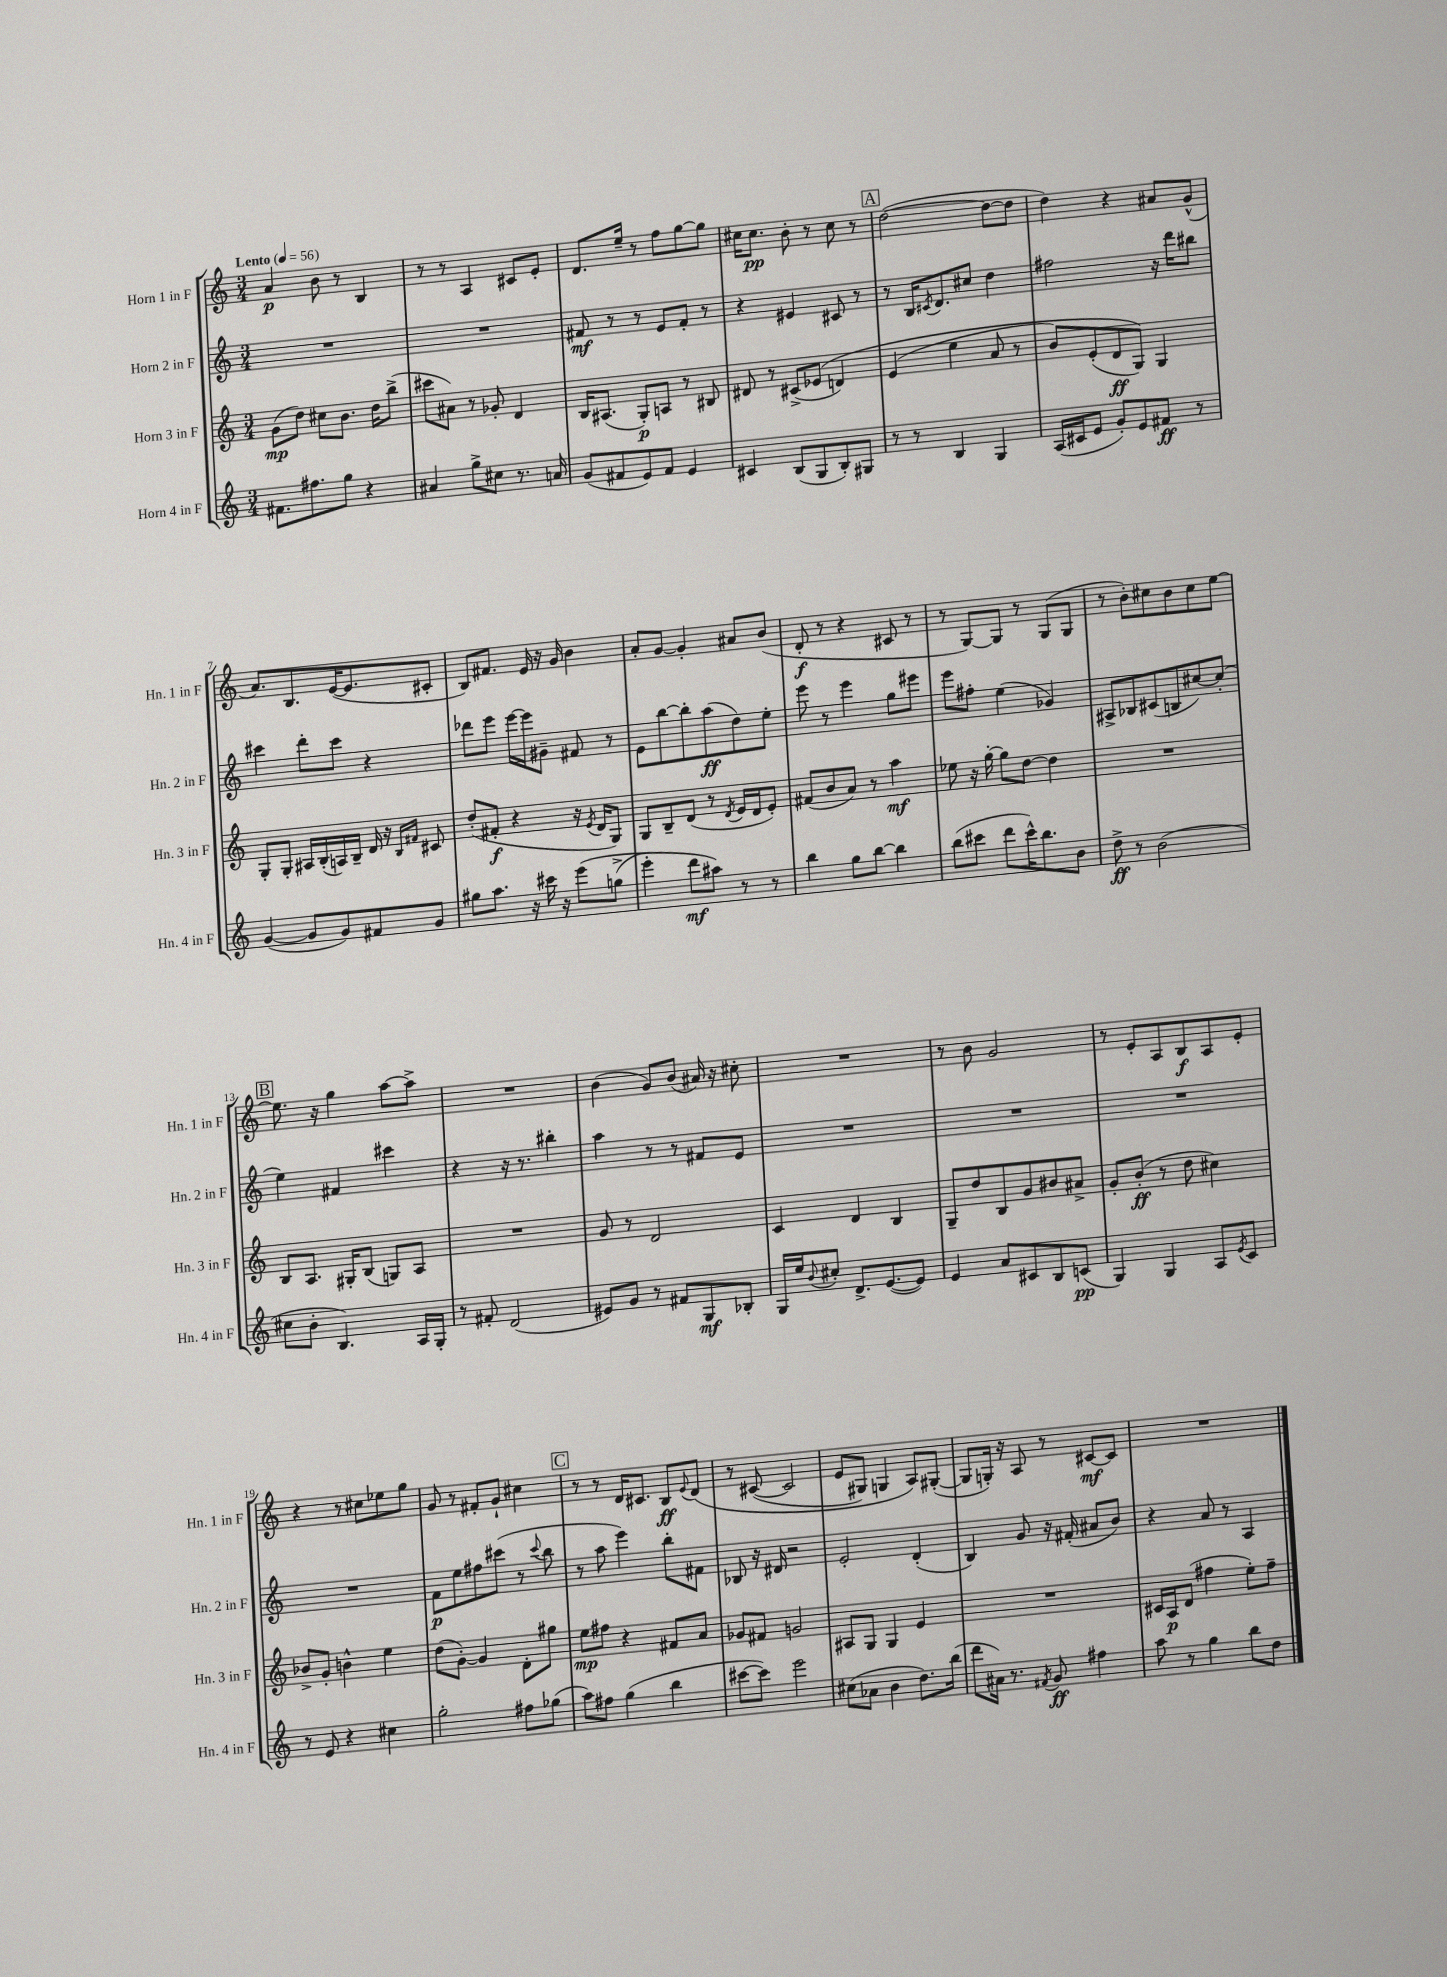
<<
\new StaffGroup <<
\new Staff = "s0" \with { instrumentName = "Horn 1 in F" shortInstrumentName = "Hn. 1 in F" } {
    \clef treble \key c \major \numericTimeSignature \time 3/4 \tempo "Lento" 4 = 56
    a'4\p b'8 r8 b4 |
    r8 r8 a4 cis'8 e'8-. |
    d'8. e''16-- r8 f''8 g''8~ g''8 |
    cis''16 cis''8.\pp b'8-. r8 cis''8 r8 |
    \mark \markup { \box "A" } d''2~( d''8~ d''8 |
    d''4) r4 ais'8 g'8-^( |
    a'8.) b8. e'16~( e'8. cis'8-. |
    b8) fis'8. e'16 r16 g'16 b'4 |
    a'8-. g'8~ g'4-. ais'8 b'8( |
    d'8-.\f r8 r4 cis'8 r8 |
    r8 g8~) g8 r8 g8( g8 |
    r8 b'8-.) cis''8 b'8 cis''8 e''8~ |
    \mark \markup { \box "B" } e''8. r16 g''4 a''8~ a''8-> |
    R2. |
    b'4( g'8) b'8( ais'16) r16 cis''8-. |
    R2. |
    r8 b'8 g'2 |
    r8 e'8-. a8 b8\f a8 e'8-. |
    r4 r8 cis''8 ees''8 g''8 |
    g'8 r8 fis'8-. g'8-! cis''4 |
    \mark \markup { \box "C" } r8 r8 d'16 cis'8. b8\ff \appoggiatura { e'8 } d'8\( |
    r8 cis'8~( cis'2 |
    e'8 gis8) g4 a8\) gis8~-.( |
    gis8 g16-.) r16 a8 r8 cis'8~\mf cis'8 |
    R2. \bar "|." |
}
\new Staff = "s1" \with { instrumentName = "Horn 2 in F" shortInstrumentName = "Hn. 2 in F" } {
    \clef treble \key c \major \numericTimeSignature \time 3/4
    R2. |
    R2. |
    fis'8\mf r8 r8 e'8 fis'8-. r8 |
    r4 eis'4 cis'8 r8 |
    \mark \markup { \box "A" } r8 b16 \acciaccatura { cis'8 } d'8. cis''8 d''4 |
    fis''2 r16 d'''16 bis''8 |
    cis'''4 d'''8-. cis'''8 r4 |
    des'''8 e'''8 e'''16~ e'''16 gis'8-- fis'8 r8 |
    e'8 b''8~ b''8-. a''8\ff( d''8) e''8-. |
    e'''8 r8 e'''4 g''8 eis'''8 |
    e'''8 fis''8-. e''4( ges'4) |
    ais8-> bes8 cis'8( b8 cis''8~) cis''8-.( |
    \mark \markup { \box "B" } e''4) fis'4 cis'''4 |
    r4 r16 r8. bis''4-. |
    a''4 r8 r8 fis'8 e'8 |
    R2. |
    R2. |
    R2. |
    R2. |
    f'8\p e''8 fis''8 cis'''8( r8 \appoggiatura { cis'''8 } b''8 |
    \mark \markup { \box "C" } r8 a''8 e'''4) b''8-. fis'8 |
    bes8 r16 dis'16 r2 |
    e'2-. d'4-.( |
    b4) g'8 r16 fis'16-.( ais'8 b'8) |
    r4 a'8 r8 a4 \bar "|." |
}
\new Staff = "s2" \with { instrumentName = "Horn 3 in F" shortInstrumentName = "Hn. 3 in F" } {
    \clef treble \key c \major \numericTimeSignature \time 3/4
    g'8\mp( d''8) cis''8 b'8. d''16 b''8->( |
    cis'''8 ais'8) r8 ges'8-. d'4 |
    b16 ais8.( g8-.\p) a8 r8 bis8 |
    dis'8 r8 cis'8->( ees'8\( d'4) |
    \mark \markup { \box "A" } e'4( e''4 a'8 r8 |
    b'8) e'8-.( d'8\ff g8)\) g4 |
    g8-. g8-. ais16 b16-.( a16) b16-- d'16 r16 \grace { b16 fis'16 } cis'8 |
    d''8-.( fis'8-.\f r4 r16 \acciaccatura { e'8 } d'16 g8) |
    g8 b8-- d'8( r8 \acciaccatura { d'8 } e'16 d'16 e'8-.) |
    fis'8( b'8 a'8) r8 a''4\mf |
    ees''8 r16 g''16~-. g''8 d''8~ d''4 |
    R2. |
    \mark \markup { \box "B" } b8 a8. gis16-. b8( g8) a8 |
    R2. |
    g'8 r8 d'2 |
    c'4 d'4 b4 |
    g8-- d''8 b8 g'8 bis'8 ais'8-> |
    g'8-. b'8-.\ff( r8 d''8 cis''4) |
    bes'8-> g'8-. b'4-^ e''4 |
    d''8( g'8~-.) g'4 d'8-. gis''8 |
    \mark \markup { \box "C" } e''8\mp fis''8 r4 fis'8 a'8 |
    ges'8 fis'8 g'2 |
    ais8 g8 g4 e'4 |
    R2. |
    cis'16 a16\p d'8( fis''4 e''8-.) fis''8-- \bar "|." |
}
\new Staff = "s3" \with { instrumentName = "Horn 4 in F" shortInstrumentName = "Hn. 4 in F" } {
    \clef treble \key c \major \numericTimeSignature \time 3/4
    fis'8. fis''8. g''8 r4 |
    ais'4 g''8-> cis''8 r8. a'16 |
    g'8( fis'8 e'8) fis'8 e'4 |
    cis'4 b8( g8 b8-.) gis8 |
    \mark \markup { \box "A" } r8 r8 b4 g4 |
    a16( cis'16 e'8 g'8-.) e'8 fis'8\ff r8 |
    g'4~( g'8 g'8) fis'8 g'8 |
    gis''8 a''8. r16 cis'''16 r16 e'''8\( g''8->( |
    e'''4-.) d'''8\mf ais''8\) r8 r8 |
    b''4 g''8 b''8~ b''4 |
    b''8( cis'''8 d'''8 cis'''16-^) b''8. b'8 |
    d''8->\ff r8 b'2( |
    \mark \markup { \box "B" } cis''8 b'8-. b4.) a16 g16-. |
    r8 fis'8-. d'2( |
    eis'8) g'8 r8 fis'8 g8\mf bes8-. |
    g16 e''16 \appoggiatura { b'8 } cis''8-. d'8.-> e'8.~( e'8) |
    e'4 a'8 cis'8 b8 c'8\pp( |
    g4) g4 a8 \acciaccatura { e'8 } c'8 |
    r8 e'8 r4 cis''4 |
    g''2-. fis''8 ges''8( |
    \mark \markup { \box "C" } a''8) fis''8 g''4( b''4 |
    cis'''8~ cis'''8) e'''2 |
    cis''8( aes'8 b'4 d''8.) b''16( |
    d'''8 ais'16) r8. \acciaccatura { fis'8 } g'8\ff fis''4 |
    a''8 r8 g''4 b''8 d''8 \bar "|." |
}
>>
>>
